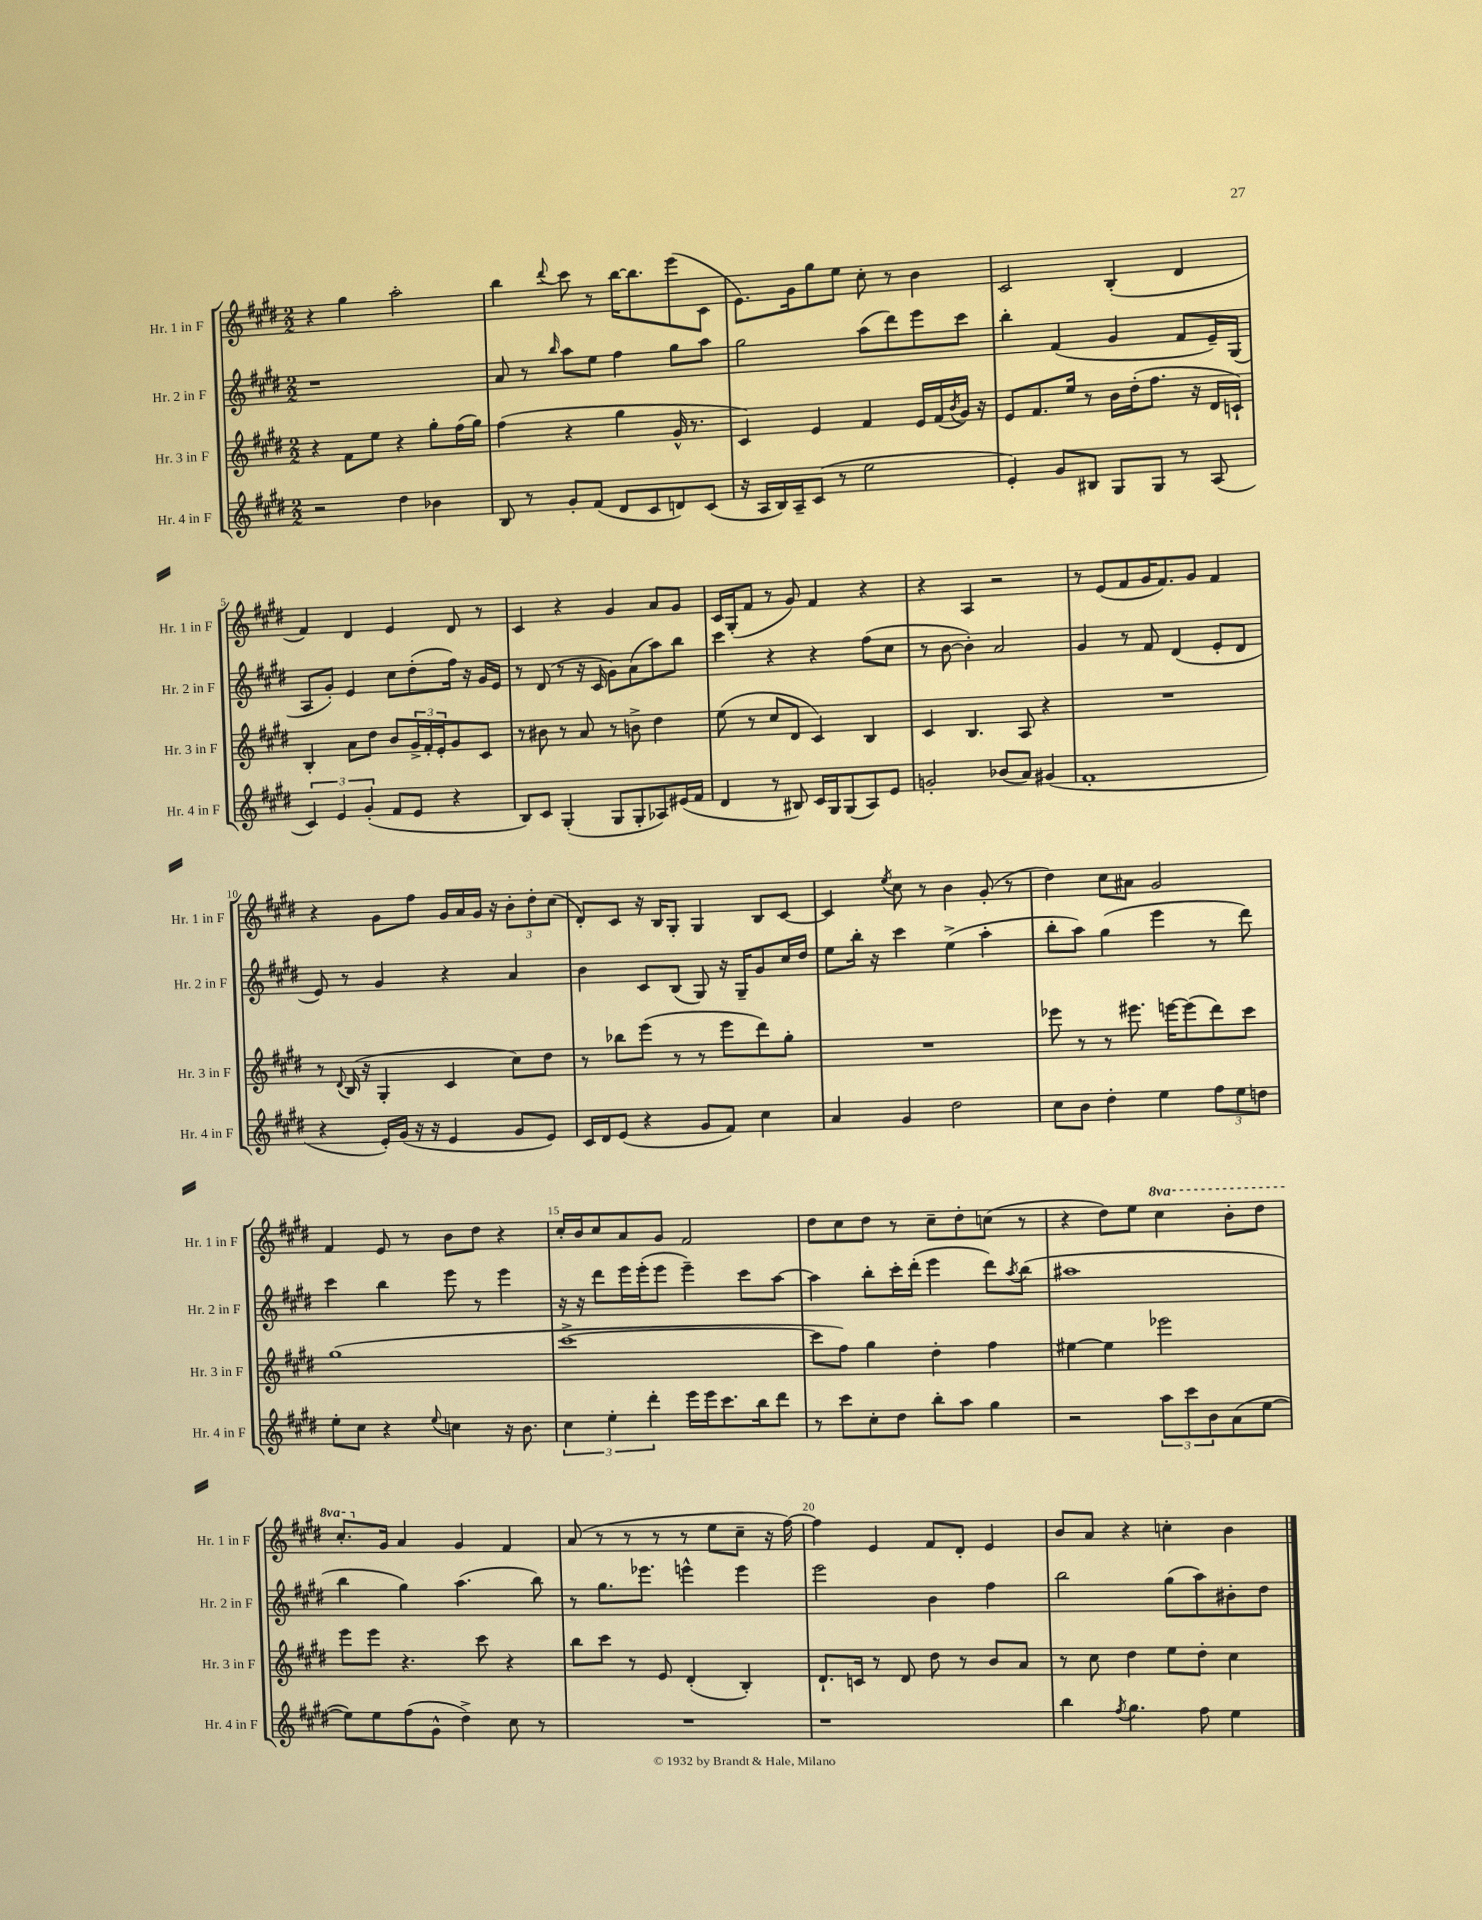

**kern	**kern	**kern	**kern
*part4	*part3	*part2	*part1
*staff4	*staff3	*staff2	*staff1
*I"Hr. 4 in F	*I"Hr. 3 in F	*I"Hr. 2 in F	*I"Hr. 1 in F
*I'Hr. 4 in F	*I'Hr. 3 in F	*I'Hr. 2 in F	*I'Hr. 1 in F
*clefG2	*clefG2	*clefG2	*clefG2
*k[f#c#g#d#]	*k[f#c#g#d#]	*k[f#c#g#d#]	*k[f#c#g#d#]
*M2/2	*M2/2	*M2/2	*M2/2
=1	=1	=1	=1
2r	4r	1r	4r
.	8f#\L	.	4gg#\
.	8ee\J	.	.
4dd#\	4r	.	2aa'\
4b-X\	8gg#'\L	.	.
.	(16ff#\L	.	.
.	16gg#\JJ)	.	.
=2	=2	=2	=2
8B/	(4ff#\	8a/	4bb\
8r	.	8r	.
.	.	16qqbb/	8qqddd#/
8g#'/L	4r	8aa\L	8ccc#\
(8f#/J	.	8ee\J	8r
8d#/L	4gg#\	4ff#\	[16bb\KL
.	.	.	8.bb\]
8c#/	.	.	.
8dn/)	16g#^^/	8gg#\L	(8eee\
.	8.r	.	.
(8c#/J	.	8aa\J	8c#\J
=3	=3	=3	=3
16r	4c#/)	2gg#\	8.e\L)
16A/LL	.	.	.
16B/)	.	.	.
16A~/J	.	.	16g#\k
(8c#/J	4e/	.	8gg#\
8r	.	.	8ee\J
2ee\	4f#/	(8aa\L	8cc#'\
.	.	8ddd#\)	8r
.	16e/LL	8eee\	4b\
.	(16f#/	.	.
.	8qb/	.	.
.	16g#/JJ)	8ccc#\J	.
.	16r	.	.
=4	=4	=4	=4
4e'/)	8e/L	4bb'\	2c#/
.	8.f#/	.	.
8g#/L	.	(4f#/	.
.	16ee/Jk	.	.
8B#X/J	8r	.	.
8G#/L	16b\LL	4g#/	(4B'/
.	(16dd#'\J	.	.
8G#/J	8.ff#\J	.	.
8r	.	8f#/L	4d#/
.	16r	.	.
(8A/	16d#/LL	16e~/L)	.
.	16cn`/JJ)	(16G#/JJ	.
!!LO:LB:g=z
=5	=5	=5	=5
6c#/)	4B'/	8A/L	4f#/)
.	.	8g#'/J)	.
6e/	.	.	.
.	8a\L	4e/	4d#/
(6g#'/	.	.	.
.	8dd#\J	.	.
8f#/L	8b/L	8cc#\L	4e/
8e/J	24g#^/L	(8dd#'\	.
.	24f#'/	.	.
.	24e'/J	.	.
4r	8g#/	16ff#\Jk)	8d#/
.	.	16r	.
.	8c#/J	16g#/LL	8r
.	.	16e/JJ	.
=6	=6	=6	=6
8B/L)	8r	8r	4c#/
8c#/J	8b#X\	(8d#/	.
(4G#'/	8r	8r	4r
.	8a/	16r	.
.	.	16c#/	.
8G#/L	8r	8g#\L)	4g#/
8G#'/	8bn^\	(8a\	.
8A-X/)	4dd#\	8aa\)	8a/L
(16e#X/L	.	8bb\J	8g#/J
16f#/JJ	.	.	.
=7	=7	=7	=7
4d#/	(8ee\	4ccc#\	16c#/LL
.	.	.	(16G#'/J
.	8r	.	8f#/J
8r	8cc#/L	4r	8r
8B#X/)	8d#/J	.	8g#/)
16c#/LL	4c#/)	4r	4f#/
16G#/J	.	.	.
(8G#/	.	.	.
8A/)	4B/	(8ff#\L	4r
8e/J	.	8cc#\J	.
=8	=8	=8	=8
2gn'/	4c#/	8r	4r
.	.	[8b\	.
.	4.B/	4b'\])	4A/
(8b-X/L	.	2a/	2r
8a/J)	8A/	.	.
(4g#X/	4r	.	.
=9	=9	=9	=9
1f#'	1r	4g#/	8r
.	.	.	(8e/L
.	.	8r	8f#/
.	.	8f#/	16g#/K
.	.	.	8.f#/)
.	.	(4d#/	.
.	.	.	8g#/J
.	.	8e'/L	4f#/
.	.	8d#/J	.
!!LO:LB:g=z
=10	=10	=10	=10
4r	8r	8e/)	4r
.	8qqd#/	.	.
.	(16B/	8r	.
.	16r	.	.
16e'/LL)	4G#'/	4g#/	8g#\L
(16g#/JJ	.	.	.
16r	.	.	8ff#\J
16r	.	.	.
4e/	4c#/	4r	16g#/LL
.	.	.	16a/
.	.	.	16g#/JJ
.	.	.	16r
8g#/L	8cc#\L)	4a/	12b'\L
.	.	.	12dd#'\
8e/J)	8dd#\J	.	.
.	.	.	(12cc#\J
=11	=11	=11	=11
16c#/LL	8r	4b\	8d#'/L)
16d#/J	.	.	.
(8e/J	8bb-X\L	.	8c#/J
4r	(8eee\J	8c#/L	16r
.	.	.	16B/KL
.	8r	(8B/J	8G#'/J
8g#/L	8r	8G#/)	4G#/
8f#/J)	8eee\L	16r	.
.	.	16G#~/KL	.
4cc#\	8ddd#\)	8g#/	8B/L
.	8gg#'\J	16cc#/L	[8c#/J
.	.	16dd#/JJ	.
=12	=12	=12	=12
4a/	1r	8ee\L	4c#/]
.	.	16bb'\Jk	.
.	.	16r	.
.	.	.	8qee/
4g#/	.	4ccc#\	8cc#\
.	.	.	8r
2dd#\	.	(4ee^\	4b\
.	.	4aa'\	(8g#'/
.	.	.	8r
=13	=13	=13	=13
8cc#\L	8eee-X\	8bb'\L	4dd#\)
8b\J	8r	8aa\J)	.
4dd#'\	8r	(4gg#\	8cc#\L
.	8.eee#X\	.	8a#X\J
4ee\	.	4eee\	2g#/
.	[16eeen\KL	.	.
.	(8eee\]	.	.
12ff#\L	8ddd#\)	8r	.
12ee\	.	.	.
.	8ccc#\J	8ddd#\)	.
12ddn\J	.	.	.
!!LO:LB:g=z
=14	=14	=14	=14
8ee'\L	(1gg#	4ccc#\	4f#/
8cc#\J	.	.	.
4r	.	4bb\	8e/
.	.	.	8r
8qqee/	.	.	.
4ccn\	.	8eee\	8b\L
.	.	8r	8dd#\J
16r	.	4eee\	4r
8.b\	.	.	.
=15	=15	=15	=15
6cc#\	[1ccc#^	16r	16cc#'/LL
.	.	16r	16b/J
.	.	8ddd#\L	8cc#/
6ee'\	.	.	.
.	.	16eee\L	8a/
.	.	(16eee'\J	.
6ddd#'\	.	.	.
.	.	8eee\J	8g#/J
16eee\LL	.	4eee~\)	2f#/
16eee\J	.	.	.
8.ccc#\	.	.	.
.	.	8ccc#\L	.
16bb\k	.	.	.
8ddd#\J	.	[8aa\J	.
=16	=16	=16	=16
8r	8ccc#\L]	4aa\]	8dd#\L
8ccc#\L	8ff#\J)	.	8cc#\
8cc#'\	4gg#\	8bb'\L	8dd#\J
8dd#\J	.	16ccc#'\L	8r
.	.	(16ddd#'\JJ	.
8bb'\L	4dd#'\	4eee\	8cc#~\L
8aa\J	.	.	8dd#'\
4gg#\	4ff#\	8ddd#\L)	(8ccn\J
.	.	8qaa/	.
.	.	(8bb\J	8r
=17	=17	=17	=17
2r	[4ee#X\	1aa#X	4r
.	4ee#\]	.	8dd#\L)
.	.	.	8ee\J
*	*	*	*8va
12aa\L	2eee-X\	.	4ccc#\
12ccc#\	.	.	.
12b\	.	.	.
(8a\	.	.	8bb'\L
[8ee\J	.	.	8ddd#\J
!!LO:LB:g=z
=18	=18	=18	=18
8ee\L])	8eee\L	4bb\	8.ccc#'/L
8ee\	8eee\J	.	.
*	*	*	*X8va
.	.	.	16g#/Jk
(8ff#\	4.r	4gg#\)	4a/
8g#^^\J	.	.	.
4dd#^\)	.	(4.aa\	4g#/
.	8ccc#\	.	.
8cc#\	4r	.	4f#/
8r	.	8bb\)	.
=19	=19	=19	=19
1r	8bb\L	8r	(8a/
.	8ccc#\J	8.gg#\L	8r
.	8r	.	8r
.	.	8.eee-X\J	.
.	8e/	.	8r
.	(4d#'/	4eeen^^\	8r
.	.	.	8ee\L
.	4B'/)	4eee\	8cc#~\J
.	.	.	16r
.	.	.	[16ff#\)
=20	=20	=20	=20
1r	8.d#`/L	2eee\	4ff#\]
.	16cn/Jk	.	.
.	8r	.	4e/
.	8d#/	.	.
.	8dd#\	4b\	8f#/L
.	8r	.	8d#'/J
.	8b/L	4ff#\	4e/
.	8a/J	.	.
=21	=21	=21	=21
4bb\	8r	2bb\	8b/L
.	8cc#\	.	8a/J
8qff#/	.	.	.
4.gg#\	4dd#\	.	4r
.	8ee\L	(8gg#\L	4ccn'\
8ff#\	8dd#'\J	8aa\)	.
4ee\	4cc#\	8b#X'\	4b\
.	.	8dd#\J	.
==	==	==	==
*-	*-	*-	*-
